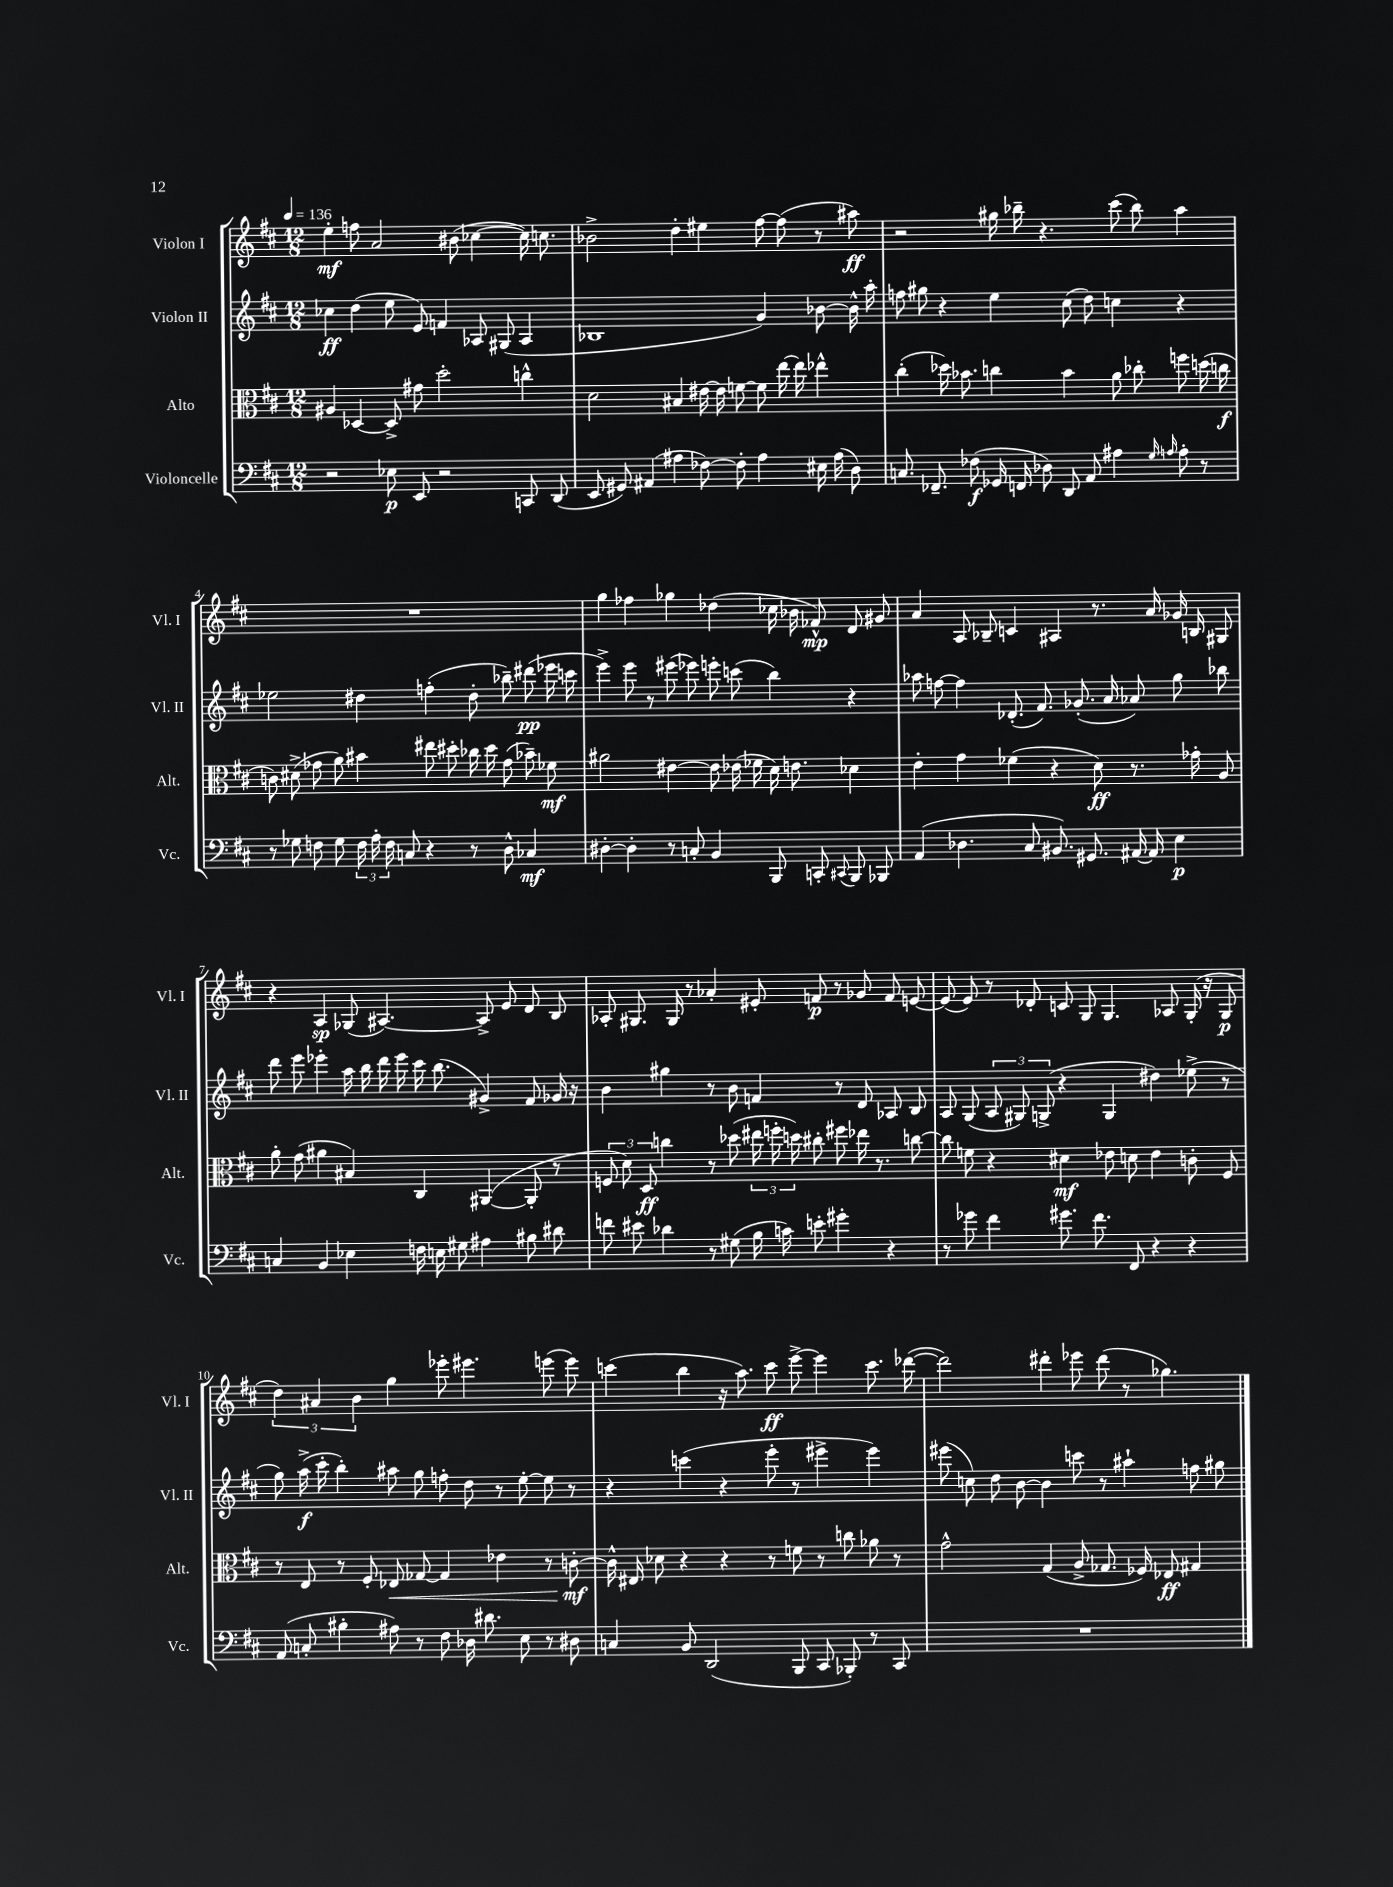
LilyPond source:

<<
\new StaffGroup <<
\new Staff = "s0" \with { instrumentName = "Violon I" shortInstrumentName = "Vl. I" } {
    \clef treble \key d \major \numericTimeSignature \time 12/8 \tempo 4 = 136
    \autoBeamOff e''4-.\mf f''8 a'2 bis'8( ces''4~ ces''16) c''8. |
    bes'2-> d''4-. eis''4 fis''8~ fis''8( r8 ais''8\ff) |
    r2 gis''16 bes''16-- r4. cis'''8( bes''8) a''4 |
    R1. |
    g''4 fes''4 ges''4 des''4( ces''16 bes'16 fes'8-^\mp) d'8 gis'8 |
    a'4 a8 bes8-- c'4 ais4 r8. a'16 ges'16 b16 gis8 |
    r4 a4\sp ges8( ais4.~) ais8-> e'8 d'8 b8 |
    aes8-. gis8. gis16 r8 aes'4-. eis'8-. f'8\p r8 ges'8 f'8 e'8~ |
    e'8( e'8) r8 des'8-. c'8 g8 g4. aes8 g16-.( r16 g8\p |
    \tuplet 3/2 { d''4) ais'4 b'4 } g''4 ees'''8-. eis'''4. e'''8( e'''8) |
    c'''4( b''4 r16 a''8.) c'''8\ff e'''8~-> e'''4 c'''8. des'''16~( |
    des'''2) dis'''4-. ees'''8 dis'''8( r8 ges''4.) \bar "|." |
}
\new Staff = "s1" \with { instrumentName = "Violon II" shortInstrumentName = "Vl. II" } {
    \clef treble \key d \major \numericTimeSignature \time 12/8
    \autoBeamOff ces''4\ff d''4( e''8 e'8) f'4 aes8 gis8( aes4 |
    bes1 g'4) bes'8~ bes'16-^ a''16-. |
    f''8 gis''8 r4 e''4 cis''8( d''8) c''4 r4 |
    ees''2 dis''4 f''4-.( dis''8-. bes''8--) dis'''8\pp( ees'''16 c'''16 |
    e'''4->) e'''8 r8 eis'''8( ees'''8) e'''8-. c'''8( b''4) r4 |
    aes''8 f''8~ f''4 des'8.-.( fis'8.) ges'8.-.( a'16 aes'8) g''8 bes''8 |
    d'''8 e'''8 ees'''4-. a''16 b''16 d'''16 ees'''16 cis'''16 b''8.( gis'4->) fis'8 ges'16 r16 |
    b'4 gis''4 r8 b'8 f'4 r8 d'8 aes8 b8 |
    a8 g8( \tuplet 3/2 { a8 gis8) g8->( } r4 g4 dis''4) ees''8->( r8 |
    g''8) a''16->\f( cis'''16-. b''4-.) ais''8 g''8 f''8-. d''8 r8 e''8~-. e''8 r8 |
    r4 c'''4( r4 e'''8-. r8 eis'''4-> eis'''4) |
    eis'''8( c''8) d''8 b'8~ b'4 c'''8 r8 ais''4-! f''8 gis''8 \bar "|." |
}
\new Staff = "s2" \with { instrumentName = "Alto" shortInstrumentName = "Alt." } {
    \clef alto \key d \major \numericTimeSignature \time 12/8
    \autoBeamOff ais4 des4~ des8-> gis'8 d''2-. c''4-^ |
    d'2 bis4 eis'16~ eis'16 f'8~ f'8 e''16~ e''16 ees''4-^ |
    cis''4-.( des''16) bes'8. c''4 bes'4 a'8 ces''8-. f''8 d''16( c''16\f |
    c'8) dis'8->( ges'8 a'8) bis'4 eis''8 dis''8-. ces''16 dis''16 ges'8( bes'8--) fes'8\mf |
    ais'2 eis'4~ eis'8 ees'16( fes'16 d'16) e'8. des'4 |
    e'4-. g'4 fes'4( r4 d'8\ff) r8. ges'16-. a8 |
    a'8-. g'8( ais'4 bis4) cis4 ais,4~( ais,8-. r8 |
    \tuplet 3/2 { f8 d'8) d8\ff } c''4 r8 des''8( \tuplet 3/2 { eis''16 f''16-. d''16) } cis''8-. fis''8 ees''16 r8. c''8~ |
    c''8 f'8 r4 dis'4\mf ees'8 d'8 ees'4 c'8-. fis8 |
    r8 e8 r8 fis8-. ees8\< ges8~ ges4 ees'4 r8 c'8~-.\mf\! |
    c'16-^ eis16 des'8 r4 r4 r8 f'8 r8 c''8 aes'8 r8 |
    g'2-^ g4( a8-> ges8. fes16) ees8\ff gis4 \bar "|." |
}
\new Staff = "s3" \with { instrumentName = "Violoncelle" shortInstrumentName = "Vc." } {
    \clef bass \key d \major \numericTimeSignature \time 12/8
    \autoBeamOff r2 ees8\p e,8 r2 c,8 d,8( |
    e,8 gis,8) ais,4( ais4 fes8~) fes8-. ais4 eis16 ais16( d8) |
    c8. fes,8.-- fes8\f( ges,16 f,16 des8) d,8 a,8 ais4 \grace { g16 a16 } a8-. r8 |
    r8 ges8 f8 ges8 \tuplet 3/2 { f16 a16-. f16 } c8 r4 r8 d8-^ ces4\mf |
    dis4~-. dis4-. r8 c8-. b,4 b,,8 c,8-. \appoggiatura { cis,8 } b,,8 bes,,8 |
    a,4( des4. cis8 bis,8.) gis,8. ais,16~ ais,16 e4\p |
    c4 b,4 ees4 f16 e16 gis8 ais4 bis8 dis'8 |
    f'8 eis'8 des'4 r8 gis8( b16 c'16) e'8-. gis'4-. r4 |
    r8 ges'8 fis'4 gis'8. fis'8. fis,8 r4 r4 |
    a,8( c8-. bis4-. ais8) r8 fis8 des16 dis'8. e8 r8 dis8 |
    c4 b,8 d,2( b,,8 cis,8 bes,,8-.) r8 cis,8 |
    R1. \bar "|." |
}
>>
>>
